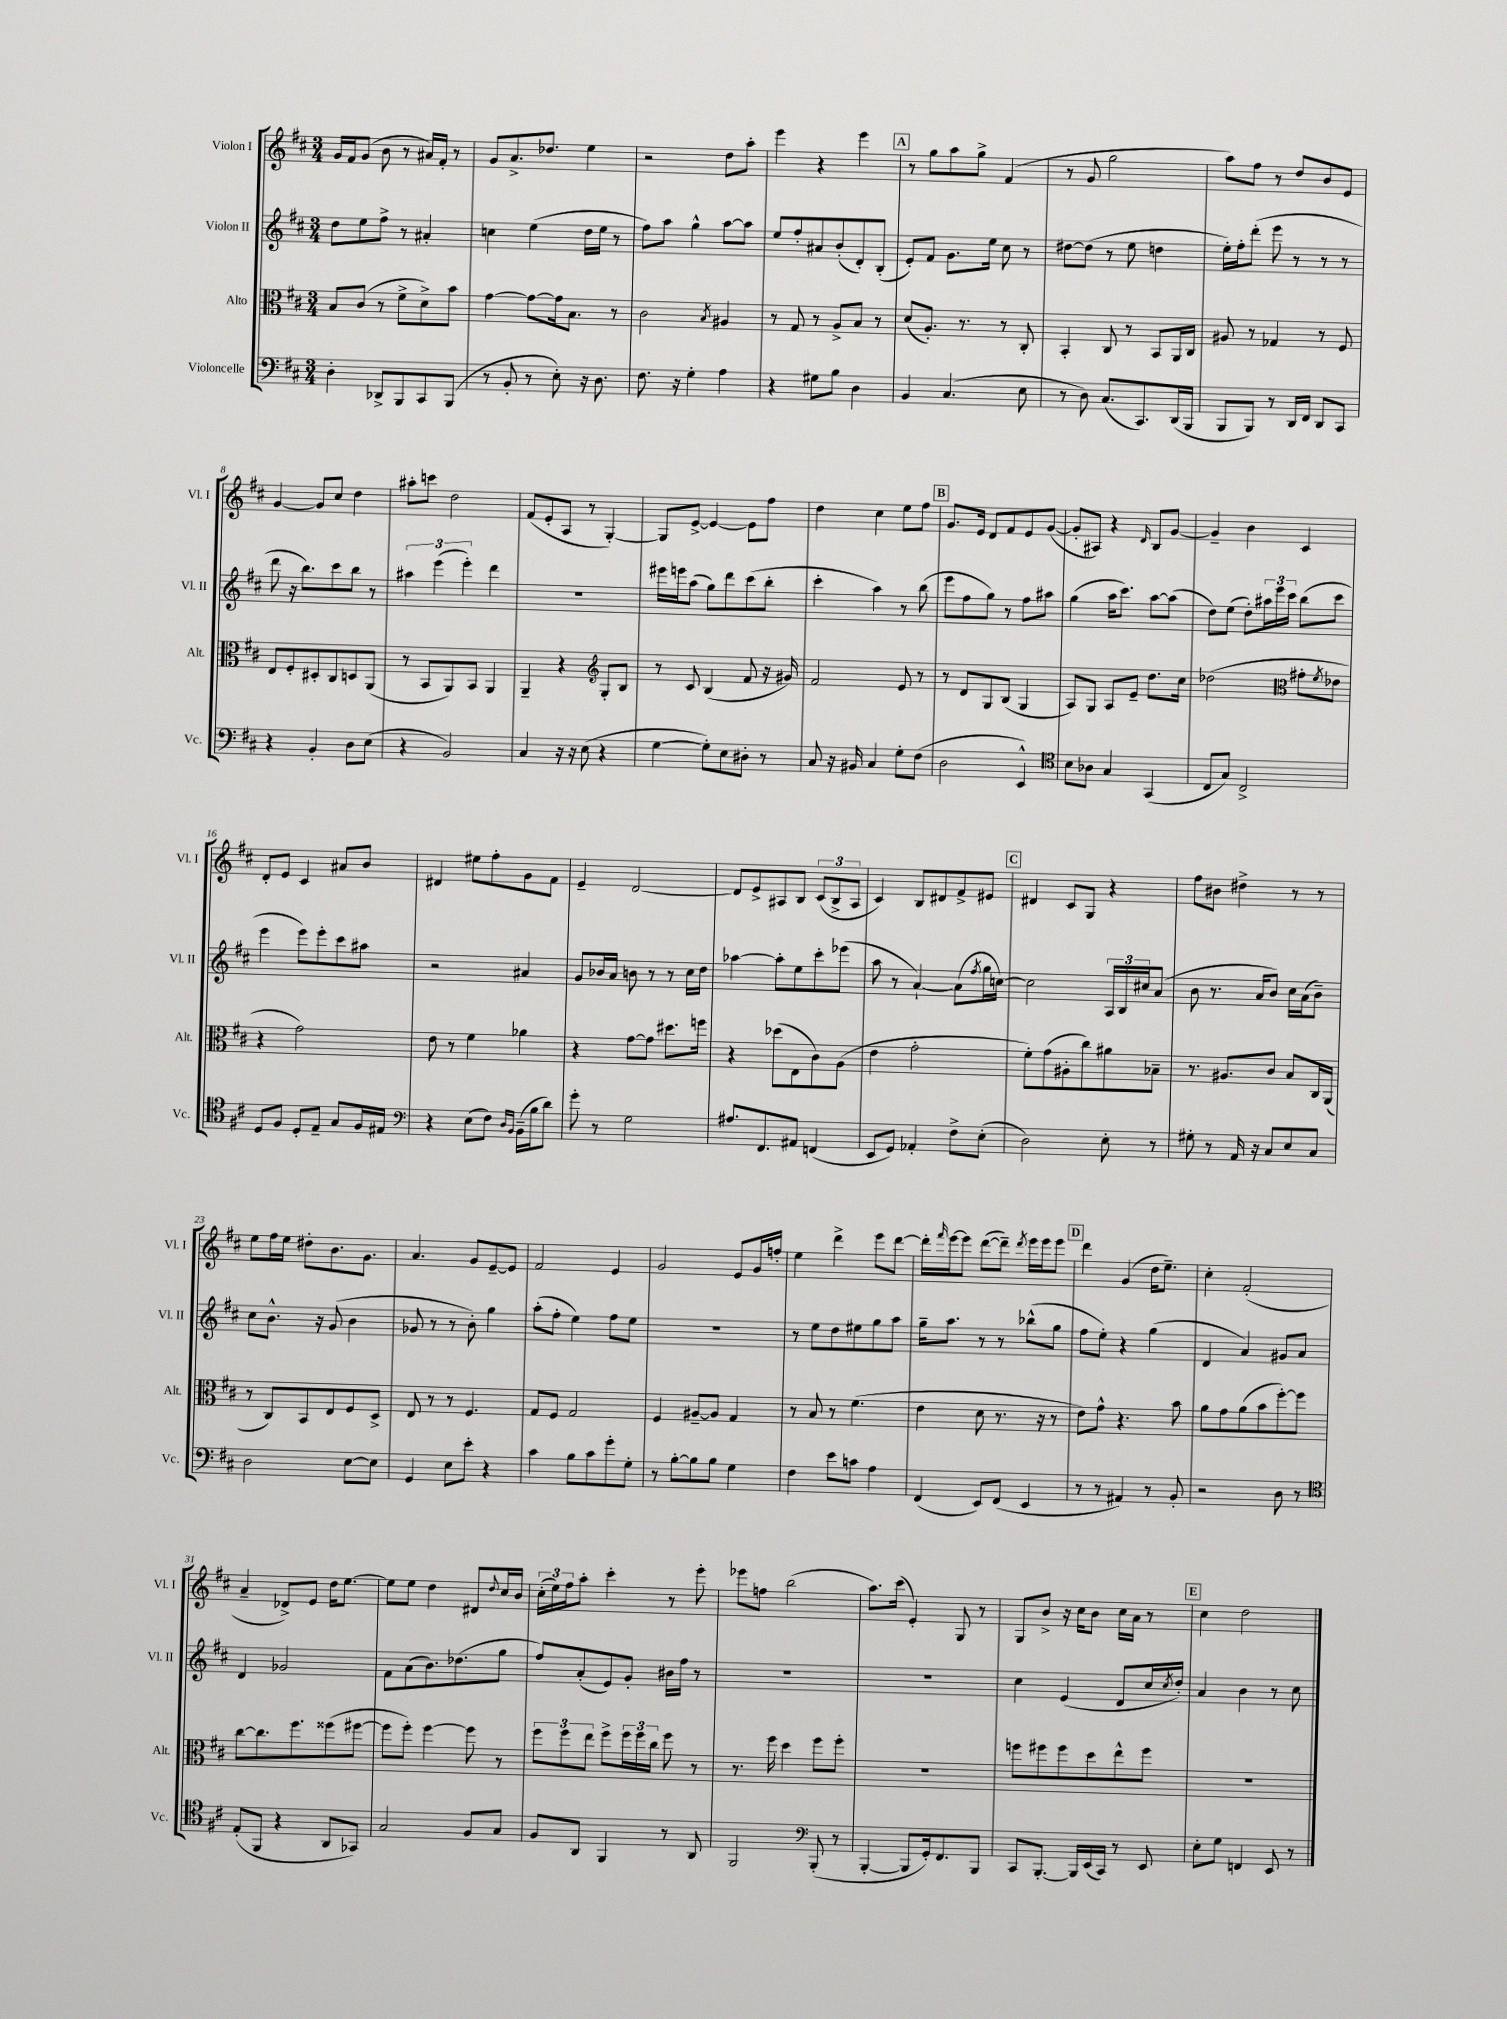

**kern	**kern	**kern	**kern
*part4	*part3	*part2	*part1
*staff4	*staff3	*staff2	*staff1
*I"Violoncelle	*I"Alto	*I"Violon II	*I"Violon I
*I'Vc.	*I'Alt.	*I'Vl. II	*I'Vl. I
*clefF4	*clefC3	*clefG2	*clefG2
*k[f#c#]	*k[f#c#]	*k[f#c#]	*k[f#c#]
*M3/4	*M3/4	*M3/4	*M3/4
=1	=1	=1	=1
4D'\	8B/L	8dd\L	16g/LL
.	.	.	16f#/J
.	(8c#/J	8ee\	(8g/J
8DD-X^/L	8r	8ff#^\J	8b\
8BBB/	8f#^\L	8r	8r
8CC#/	8d^\)	4a#X'/	16a#X/LL)
.	.	.	16f#'/JJ
(8BBB/J	8b\J	.	8r
=2	=2	=2	=2
8r	[4g\	4ccn\	8g/L
8BB'/	.	.	8.a^/
8r	8g\L_	(4ee\	.
.	.	.	8.dd-X/J
8E'\)	16g\k]	.	.
.	8.B\J	.	.
16r	.	16dd\LL	4ee\
8.D\	.	16ee\JJ	.
.	8r	8r	.
=3	=3	=3	=3
8.F#\	2c#\	8ff#\L)	2r
.	.	8aa\J	.
16r	.	.	.
4G'\	.	4gg^^\	.
.	8qB/	.	.
4A\	4A#X/	[8aa\L	8dd\L
.	.	8aa\J]	8aa'\J
=4	=4	=4	=4
4r	8r	8ee/L	4eee\
.	8G/	8ff#'/	.
8G#X\L	8r	8a#X/	4r
8B\J	8A^/L	(8b'/	.
4D\	8B/J	8d'/)	4eee\
.	8r	(8B'/J	.
!!LO:REH:place=s1:t=A
=5	=5	=5	=5
4BB/	(8d/L	8e'/L)	8r
.	8.A'/J)	8f#/J	8gg\L
(4.C#/	.	8.g\L	8aa\
.	8.r	.	.
.	.	.	8gg^\J
.	.	16ee\Jk	.
.	8r	8cc#\	(4f#/
8E\	8C#'/	8r	.
=6	=6	=6	=6
8r	4BB'/	[8dd#X\L	8r
8D\)	.	(8dd#\J]	8g/
(8.C#/L	8C#/	8r	2gg\
.	8r	8ee\	.
8.CC#/)	.	.	.
.	8BB/L	4ddn\	.
(16DD/L	16AA/L	.	.
16BBB/JJ	16C#/JJ	.	.
=7	=7	=7	=7
8BBB/L	8A#X/	16ee'\LL)	8aa\L)
.	.	16ff#'\J	.
8BBB/J)	8r	(8ddd'\J	8ff#\J
8r	4G-X/	8eee\	8r
16DD/LL	.	8r	8dd/L
16FF#/JJ	.	.	.
8DD/L	8r	8r	8b/
8CC#/J	8F#/	8r	8e/J
!!LO:LB:g=z
=8	=8	=8	=8
4r	8E/L	8ddd\	[4g/
.	8F#'/	16r	.
.	.	8.bb\L)	.
4BB'/	8D#X'/	.	8g/L]
.	8C#/	8ccc#\	8cc#/J
8D\L	8Dn/	8bb\J	4dd\
(8E\J	(8AA/J	8r	.
=9	=9	=9	=9
4r	8r	6aa#X\	8aa#X'\L
.	8BB/L	.	8cccn\J
.	.	(6eee\	.
2BB/)	8AA/)	.	2dd\
.	.	6eee'\)	.
.	8BB/J	.	.
.	4AA/	4ddd\	.
=10	=10	=10	=10
4C#/	4AA~/	2.r	(8f#/L
.	.	.	8e'/
16r	4r	.	8A/J
16r	.	.	.
(8E\	.	.	8r
*	*clefG2	*	*
4r	8G'/L	.	[4G'/)
.	8B/J	.	.
=11	=11	=11	=11
[4G\	8r	16eee#X\LL	8G/L]
.	.	16eeen\J	.
.	8c#/	(8aa\J	[8e^/J
8G'\L])	(4B/	8gg\L)	4e/_
8E\	.	8ddd\	.
8D#X'\J	8f#/	(8ccc#\	8e\L]
8r	16r	8bb'\J	8ff#\J
.	16g#X/)	.	.
=12	=12	=12	=12
8C#/	2f#/	4ccc#'\	4dd\
16r	.	.	.
16BB#X/	.	.	.
4C#/	.	4aa\)	4cc#\
8G'\L	8e/	8r	8ee\L
(8F#\J	8r	(8bb\	8ff#\J
!!LO:REH:place=s1:t=B
=13	=13	=13	=13
2D\	8r	8eee\L	8.g/L
.	8d/L	8ff#\	.
.	.	.	16e/Jk
.	8G/	8gg\J)	8d/L
.	(8B/J	8r	8f#/
4EE^^/)	4G/	8ff#\L	8e/
.	.	8aa#X\J	([8g/J
=14	=14	=14	=14
*clefC4	*	*	*
8B\L	8A/L)	(4gg\	8g'/L]
8A-X\J	8G/J	.	8A#X/J)
4G/	8A/L	16aa\KL	4r
.	.	8.ccc#\J)	.
.	8e~/J	.	.
.	.	.	16qqd/
(4GG/	8.dd\L	[8aa\L	8B/L
.	.	(8aa\J]	[8g/J
.	16cc#\Jk	.	.
=15	=15	=15	=15
8C#/L	(2dd-X\	8dd\L)	4g~/]
8G/J)	.	(8ee\J	.
2C#^/	.	8dd'\L)	4b\
.	.	24aa#X\L	.
.	.	24eee\	.
.	.	24ccc#\JJ	.
*	*clefC3	*	*
.	8g#X'\L	(8bb\L	4c#/
.	8qf#/	.	.
.	8e-X\J	8ccc#\J	.
!!LO:LB:g=z
=16	=16	=16	=16
8D/L	4r	4eee\	8d'/L
8F#/J	.	.	8e/J
8D'/L	2g\)	8eee\L)	4c#/
8E~/J	.	8eee'\	.
8G/L	.	8ccc#\	8a#X/L
16F#/L	.	8aa#X\J	8b/J
16E#X/JJ	.	.	.
=17	=17	=17	=17
*clefF4	*	*	*
4r	8e\	2r	4d#X/
.	8r	.	.
(8E\L	4f#\	.	8ee#X\L
8F#\J)	.	.	8ff#'\
16qqD/LL	.	.	.
16qqBB/JJ	.	.	.
(16BB~\LL	4a-X\	4a#X/	8g\
16B\J	.	.	.
8d\J)	.	.	8f#\J
=18	=18	=18	=18
8g'\	4r	8g/L	4e~/
8r	.	16b-X/L	.
.	.	16a/JJ	.
2G\	[8g\L	8bn\	[2d/
.	8g\J]	8r	.
.	8.dd#X\L	8r	.
.	.	16cc#\LL	.
.	16ffn\Jk	16dd\JJ	.
=19	=19	=19	=19
8.A#X/L	4r	[4aa-X\	8d/L]
.	.	.	8e^/
8.FF#/	.	.	.
.	(8dd-X\L	8aa-'\L]	8A#X/
8AA#X/J	8E\	8ee\	8B/J
(4FFn/	8c#\)	8ccc#'\	(12c#/L
.	.	.	12B^/
.	(8A\J	(8eee-X\J	.
.	.	.	12A#/J
=20	=20	=20	=20
8EE/L	4e\	8aa\	4c#/)
8GG/J)	.	8r	.
4AA-X'/	2g'\	[4a`/)	8B/L
.	.	.	8d#X/
8F#^\L	.	(8a\L]	8f#^/
.	.	8qff#/	.
(8E'\J	.	16gg\L	8e#X/J
.	.	[16ccn\JJ)	.
!!LO:REH:place=s1:t=C
=21	=21	=21	=21
2D\)	8f#'\L)	2cc\]	4d#X/
.	(8g\	.	.
.	8A#X'\	.	8c#/L
.	8cc#\)	.	8G/J
8E'\	8a#X\	24A/LL	4r
.	.	24B/	.
.	.	24cc#X/J	.
8r	8B-X~\J	(8a/J	.
=22	=22	=22	=22
8G#X'\	8.r	8b\	8ff#\L
8r	.	8.r	8b#X\J
.	8.A#X/L	.	.
16AA/	.	.	4dd#X^\
16r	.	16a/KL	.
8C#/L	8c#/J	8b/J)	.
8E/	8B/L	16cc#\LL	8r
.	.	(16a\J	.
8C#/J	16C#/L	8b~\J)	8r
.	(16AA/JJ	.	.
!!LO:LB:g=z
=23	=23	=23	=23
2D\	8r	8cc#\L	8ee\L
.	8C#/L)	8.b^^\J	16ff#\L
.	.	.	16ee\JJ
.	8BB/	.	8dd#X'\L
.	.	16r	.
.	8E/	(8g/	8.b\
[8E\L	8F#/	4b\	.
.	.	.	8.g\J
8E\J]	8D^/J	.	.
=24	=24	=24	=24
4GG/	8E/	8g-X/	4.a/
.	8r	8r	.
8E\L	8r	8r	.
8e'\J	4.F#/	8b'\)	8g/L
4r	.	4gg\	[8e~/
.	.	.	8e/J]
=25	=25	=25	=25
4c#\	8G/L	(8aa'\L	2f#/
.	8F#/J	8ff#'\J	.
8B\L	2G/	4ee\)	.
8c#\	.	.	.
8g'\	.	8ff#\L	4e/
8G'\J	.	8ee\J	.
=26	=26	=26	=26
8r	4F#/	2.r	2g/
[8B'\L	.	.	.
8B\]	[8A#X~/L	.	.
8B\J	8A#/J]	.	.
4G\	4G/	.	8e/L
.	.	.	16g/L
.	.	.	16ffn'/JJ
=27	=27	=27	=27
4F#\	8r	8r	4ee\
.	8B/	8ee\L	.
8e\L	8r	8dd\	4ddd^\
8cn\J	(4.f#\	8ee#X\	.
4A\	.	8gg\	8eee\L
.	.	8aa\J	[8ddd\J
=28	=28	=28	=28
(4FF#/	4e\	16gg~\KL	16ddd'\LL]
.	.	.	16qqfff#/
.	.	8.aa\J	[16eee\J
.	.	.	8eee\J]
8EE/L)	8d\	8r	([8ddd\L
(8FF#/J	8.r	8r	8ddd~\J])
.	.	.	8qddd/
4EE/	.	(8bb-X^^\L	16eee\LL
.	16r	.	16eee\J
.	8r	8gg\J	8eee\J
!!LO:REH:place=s1:t=D
=29	=29	=29	=29
8r	8e\L)	8ff#\L	4ddd\
8r	8g^^\J	8ee'\J)	.
4AA#X/)	4.r	4r	(4g/
8r	.	(4gg\	16dd\KL
.	.	.	8.ee~\J)
8BB'/	8b\	.	.
=30	=30	=30	=30
2r	8a\L	4d/	4cc#'\
.	8g\	.	.
.	(8a\	4a/)	(2f#'/
.	8b\	.	.
8D\	[8ff#'\)	8g#X/L	.
8r	8ff#\J]	8a/J	.
!!LO:LB:g=z
=31	=31	=31	=31
*clefC4	*	*	*
(8E'/L	[8cc#\L	4d/	4a~/
8FF#/J	8.cc#\]	.	.
4r	.	2g-X/	8d-X^/L)
.	8.ff#\	.	.
.	.	.	8e/J
8AA/L	(8ff##X\	.	16dd\KL
.	.	.	[8.ee\J
8GG-X/J)	[8ff#X\J	.	.
=32	=32	=32	=32
2G/	8ff#\L]	8f#\L	8ee\L]
.	8ff#'\J)	(8a\	8ee\J
.	[4ff#\	8.b\)	4dd\
.	.	(8.dd-X\	.
8F#/L	8ff#\]	.	8d#X/L
.	.	.	8qqdd/
8G/J	8r	8gg\J	16cc#/L
.	.	.	16b/JJ
=33	=33	=33	=33
8F#/L	12ff#\L	8ff#/L)	(24cc#'\LL
.	.	.	24ee\)
.	12ff#\	.	24ff#\J
8AA/J	.	(8a'/	8aa'\J
.	12ee\J	.	.
4FF#/	8ff#^\L	8e/)	4ccc#'\
.	24ff#\L	8g'/J	.
.	24ff#\	.	.
.	24cc#\JJ	.	.
8r	8ff#\	16b#X\LL	8r
.	.	16ff#\JJ	.
8AA/	8r	8r	8eee'\
=34	=34	=34	=34
2FF#/	8.r	2.r	8eee-X\L
.	.	.	8ffn\J
.	16ff#\	.	.
.	4dd\	.	(2bb\
*clefF4	*	*	*
(8BBB'/	8ff#\L	.	.
8r	8ff#'\J	.	.
=35	=35	=35	=35
[4BBB'/	2.r	2.r	8.aa\L)
.	.	.	(16ccc#\Jk
8BBB/L]	.	.	4e'/)
16GG'/k)	.	.	.
8.FF#/	.	.	.
.	.	.	8G/
8BBB/J	.	.	8r
=36	=36	=36	=36
8CC#/L	8ffn\L	4cc#\	8G/L
[8.BBB'/J	8ff#X\	.	8b^/J
.	8ff#\	(4e/	16r
16BBB/LL]	.	.	16cc#\KL
(16EE/	8dd\	.	8b\J
16CC#/JJ)	.	.	.
8r	8ee^^\	8d/L	16cc#\LL
.	.	.	16a\JJ
8EE/	8ff#\J	16cc#/L	8r
.	.	8qcc#/	.
.	.	16dd'/JJ)	.
!!LO:REH:place=s1:t=E
=37	=37	=37	=37
8E'\L	2.r	4a/	4cc#\
8G\J	.	.	.
4FFn/	.	4b\	2dd\
8EE/	.	8r	.
8r	.	8cc#\	.
==	==	==	==
*-	*-	*-	*-
